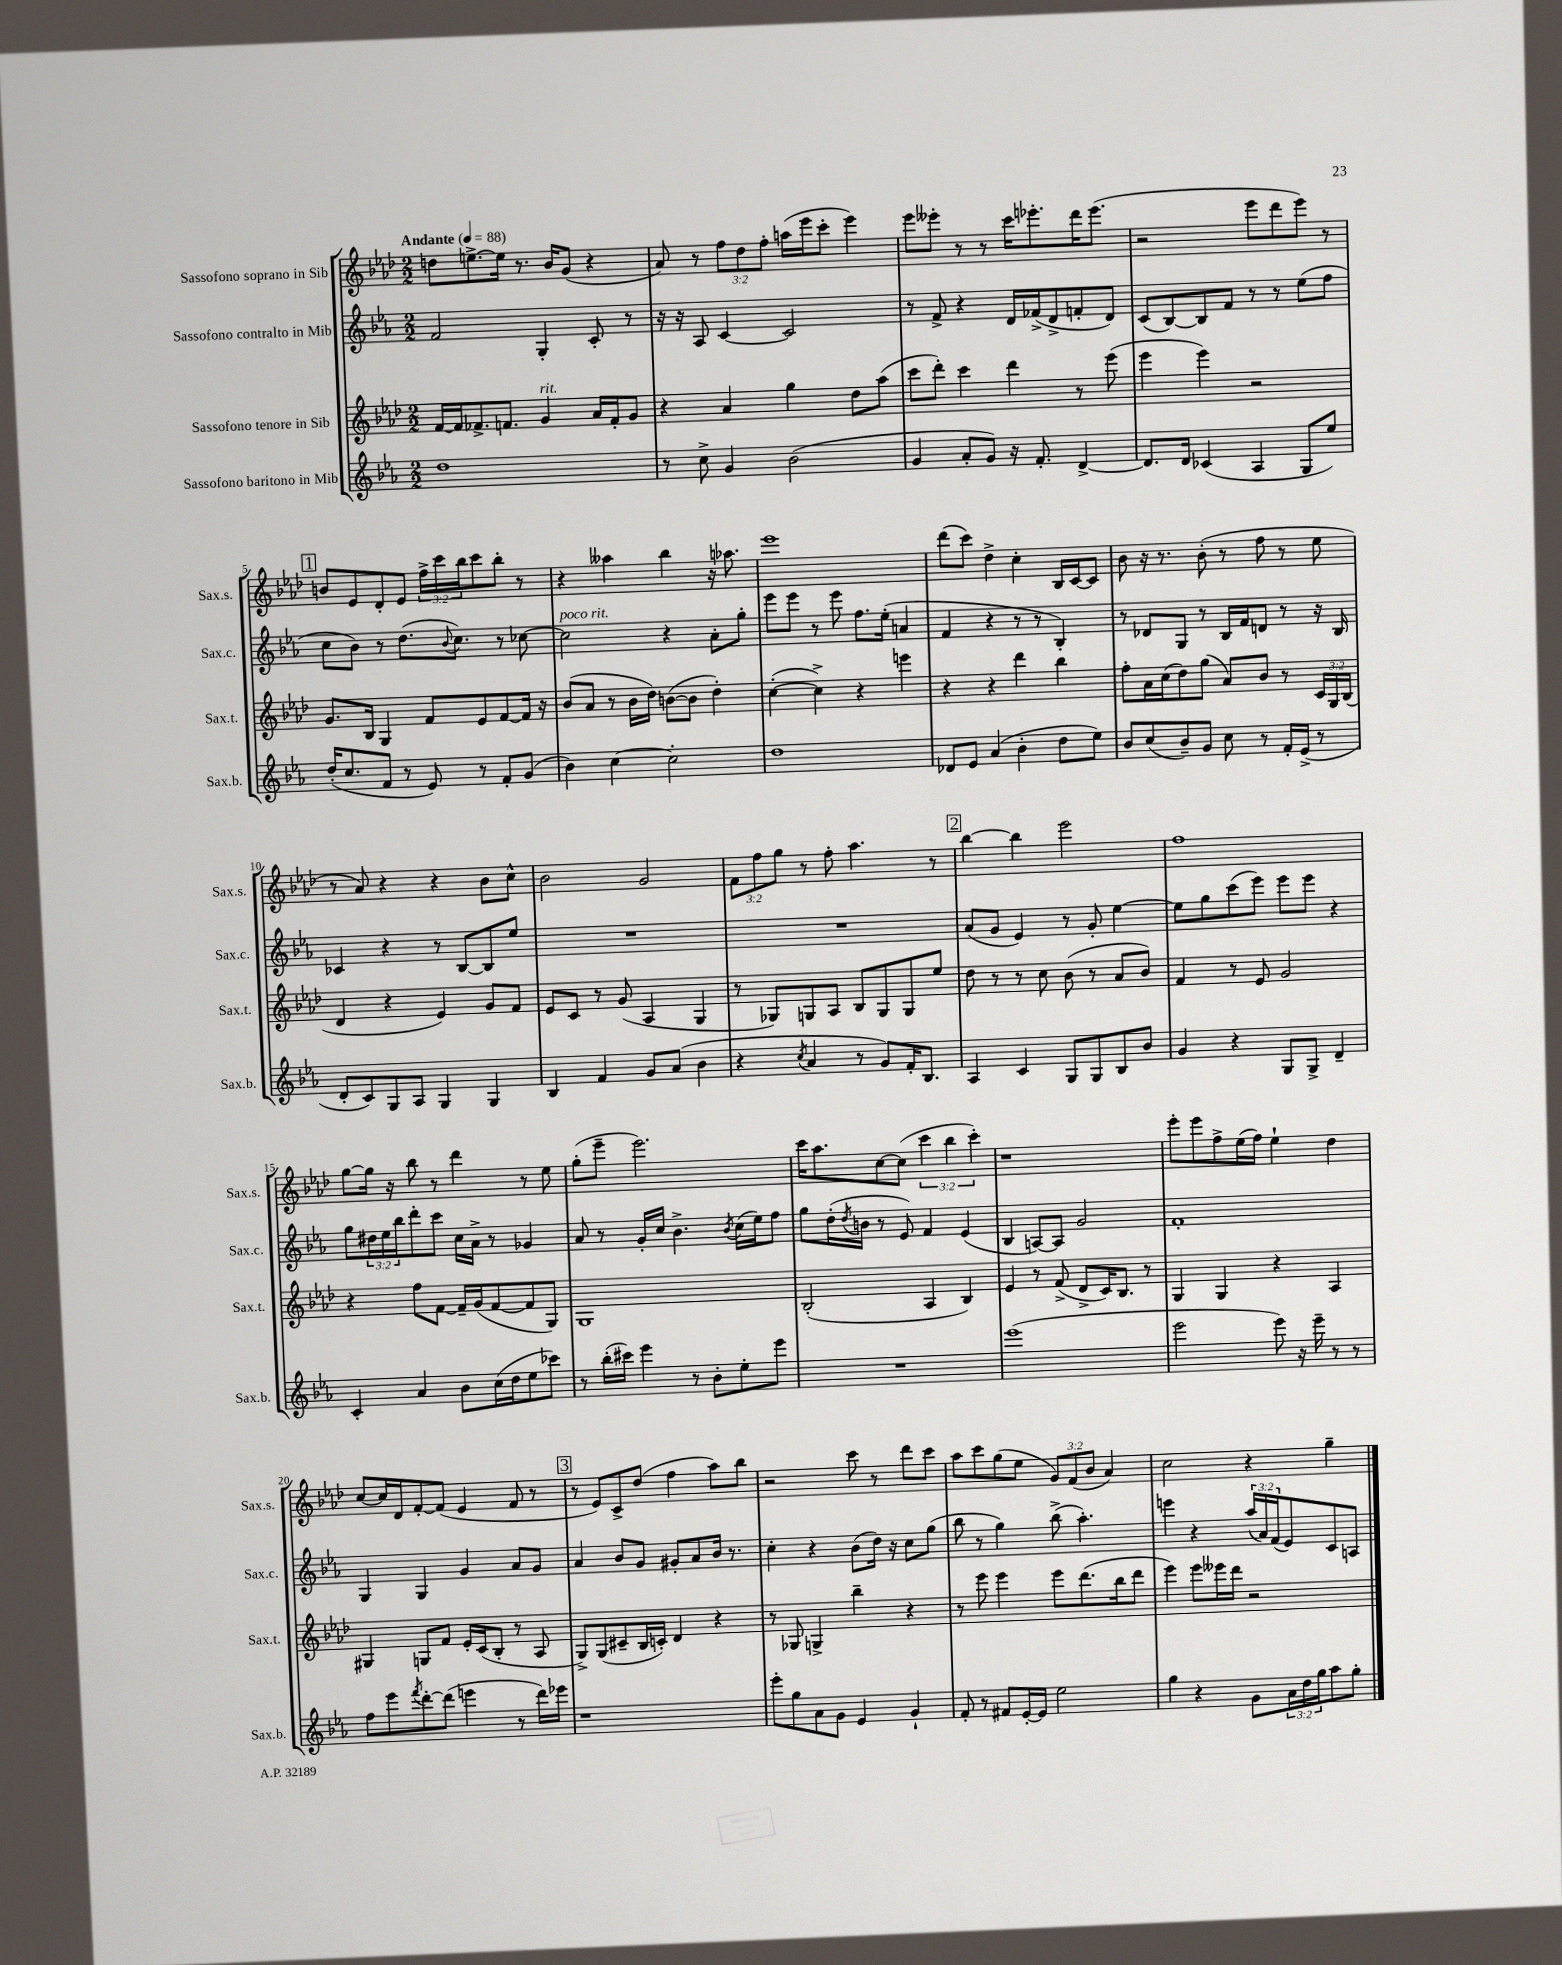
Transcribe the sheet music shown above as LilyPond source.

<<
\new StaffGroup <<
\new Staff = "s0" \with { instrumentName = "Sassofono soprano in Sib" shortInstrumentName = "Sax.s." } {
    \clef treble \key aes \major \numericTimeSignature \time 2/2 \override Staff.TupletNumber.text = #tuplet-number::calc-fraction-text \tempo "Andante" 4 = 88
    d''8 e''8.~-> e''16 r8. bes'16 g'8( r4 |
    aes'8) r8 \tuplet 3/2 { f''8 des''8 f''8-. } a''16( ees'''16 c'''8-. ees'''4) |
    ees'''8 eeses'''8-. r8 r8 c'''16 ees'''8.-. des'''16 ees'''8.( |
    r2 ees'''8 des'''8 ees'''8) r8 |
    \mark \markup { \box "1" } b'8 ees'8 des'8-. ees'8 \tuplet 3/2 { f''16-> c'''16 bes''16 } c'''8 bes''8-. r8 |
    r4 aeses''4 bes''4 r16 aes''8. |
    ees'''1 |
    des'''8( c'''8) des''4-> c''4-. bes16 c'16~ c'8 |
    bes'8 r16 r8. bes'8-.( r8 f''8 r8 ees''8 |
    r8 aes'8) r4 r4 bes'8 c''8-^ |
    bes'2 g'2 |
    \tuplet 3/2 { f'8 f''8 g''8 } r8 f''8-. aes''4. r8 |
    \mark \markup { \box "2" } bes''4~ bes''4 ees'''2 |
    f''1 |
    g''8~ g''16 r16 bes''8 r8 des'''4 r8 ees''8 |
    g''8-.( ees'''8-- ees'''2.) |
    c'''16 aes''8. c''8~ c''8( \tuplet 3/2 { c'''4 bes''4 c'''4-.) } |
    r1 |
    ees'''8-. ees'''8 f''8-> ees''16( f''16) ees''4-! des''4 |
    c''8~ c''16 des'16 f'8~-. f'8( ees'4 f'8 r8 |
    \mark \markup { \box "3" } r8 ees'8) c'8-> des''8( f''4 aes''8) bes''8 |
    r2 c'''8 r8 des'''8 c'''8 |
    aes''8 c'''8 g''8( ees''8 \tuplet 3/2 { g'8) f'8( bes'8 } aes'4) |
    c''2 r4 g''4-- \bar "|." |
}
\new Staff = "s1" \with { instrumentName = "Sassofono contralto in Mib" shortInstrumentName = "Sax.c." } {
    \clef treble \key ees \major \numericTimeSignature \time 2/2 \override Staff.TupletNumber.text = #tuplet-number::calc-fraction-text
    f'2 g4-. c'8-. r8 |
    r16 r16 aes8 c'4~ c'2 |
    r8 f'8-> r4 d'16 fes'16->( d'8-> f'8-. d'8) |
    c'8( bes8~) bes8 f'8 r8 r8 ees''8( f''8 |
    \mark \markup { \box "1" } c''8 bes'8) r8 d''8.( \appoggiatura { bes'8 } c''8.) r8 ces''8~ |
    ces''2^\markup { \italic "poco rit." } r4 aes'8-. g''8-. |
    ees'''8 ees'''8 r8 ees'''8 f''8. ees''16-.( a'4 |
    f'4 r4 r8 r8 bes4-.) |
    r8 des'8 g8 r8 bes16 f'16 d'8 r8 r16 bes16 |
    ces'4 r4 r8 bes8~ bes8 ees''8 |
    R1 |
    R1 |
    \mark \markup { \box "2" } aes'8( g'8 ees'4) r8 g'8-. ees''4~ |
    ees''8 g''8 c'''8( ees'''8) ees'''8 ees'''8 r4 |
    g''8 \tuplet 3/2 { dis''16 ees''16 bes''16 } d'''8-. c'''8 c''16 aes'16-> r8 ges'4 |
    aes'8 r8 g'16-. c''16 bes'4.-> \acciaccatura { bes'8 } c''16( ees''16) f''8 |
    g''8 d''16-.( \acciaccatura { d''8 } b'16 r8 ees'8) f'4 ees'4( |
    bes4 a8~) a8 g'2 |
    f'1-. |
    g4 g4 g'4 aes'8 g'8 |
    \mark \markup { \box "3" } aes'4 bes'8 g'8 gis'8-. aes'8 bes'16 r8. |
    c''4-. r4 bes'8( d''16) r16 c''8 g''8( |
    bes''8 r8 g''4) bes''8->( aes''4.-.) |
    e'''4 r4 \tuplet 3/2 { aes''16( aes'16) f'16( } ees'8) c'8 a8 \bar "|." |
}
\new Staff = "s2" \with { instrumentName = "Sassofono tenore in Sib" shortInstrumentName = "Sax.t." } {
    \clef treble \key aes \major \numericTimeSignature \time 2/2 \override Staff.TupletNumber.text = #tuplet-number::calc-fraction-text
    f'16~ f'16 fes'8.-> f'8. g'4^\markup { \italic "rit." } aes'16 f'16-. g'8 |
    r4 aes'4 g''4 des''8 aes''8( |
    c'''8 des'''8-.) c'''4 des'''4 r8 ees'''8( |
    ees'''4 ees'''4) r2 |
    \mark \markup { \box "1" } g'8. bes16 g4 f'8 ees'8 f'8~ f'16 r16 |
    bes'8( aes'8 r8 bes'16 des''16) b'8~( b'8 des''4-.) |
    c''4~-.( c''4->) r4 e'''4 |
    r4 r4 des'''4 bes''4 |
    f''8-. aes'16 c''16( des''8) g''8( aes'8) bes'8 r8 \tuplet 3/2 { c'16 g16 bes16( } |
    des'4 r4 ees'4) g'8 f'8 |
    ees'8 c'8 r8 g'8( aes4 g4 |
    r8 ges8) g8 aes8 bes8 g8 g8 ees''8 |
    \mark \markup { \box "2" } des''8 r8 r8 c''8 bes'8( r8 aes'8 bes'8) |
    f'4 r8 ees'8 g'2 |
    r4 f''8 f'8~ f'16-- g'16( f'8~ f'8 g8) |
    g1 |
    bes2-.( aes4 bes4) |
    ees'4 r8 f'8->( des'8-> c'16) bes8. r8 |
    g4 g4 r4 aes4 |
    gis4 g8 f'8 ees'16-. c'16( bes8-. r8 aes8 |
    \mark \markup { \box "3" } g8->) g8( cis'8-- bes16 c'16-.) des'4 r4 |
    r8 ges8 g4-> bes''4-- r4 |
    r8 ees'''8 ees'''4 ees'''8 des'''8.( bes''16 des'''8 |
    ees'''4) ees'''8 eeses'''16 des'''16 r2 \bar "|." |
}
\new Staff = "s3" \with { instrumentName = "Sassofono baritono in Mib" shortInstrumentName = "Sax.b." } {
    \clef treble \key ees \major \numericTimeSignature \time 2/2 \override Staff.TupletNumber.text = #tuplet-number::calc-fraction-text
    d''1 |
    r8 c''8-> g'4 bes'2( |
    g'4 aes'8-. g'8) r16 f'8.-. d'4~-> |
    d'8. d'16 ces'4( aes4 g8 ees''8) |
    \mark \markup { \box "1" } d''16-.( c''8. f'8 r8 ees'8) r8 f'8-. g'8( |
    bes'4) c''4~ c''2-. |
    d''1 |
    des'8 ees'8 aes'4( bes'4-. d''8 ees''8) |
    bes'8 c''8( bes'8--) g'8 c''8 r8 f'16-. ees'16->( r8 |
    d'8-. c'8) g8 aes8 g4 g4 |
    bes4 f'4 g'8 aes'8( bes'4 |
    r4 \acciaccatura { c''8 } aes'4 r8 g'8) f'16-. bes8. |
    \mark \markup { \box "2" } aes4 c'4 g8 g8 bes8 bes'8 |
    g'4 r4 g8 g8-> d'4-- |
    c'4-. aes'4 bes'8 c''16( d''16 ees''8 ces'''8) |
    r8 bes''16-.( cis'''16) ees'''4 r8 bes'8-. ees''8-. ees'''8 |
    R1 |
    ees'''1( |
    ees'''2 ees'''8) r16 ees'''16-- r8 r8 |
    f''8 ees'''8 \acciaccatura { f'''8 } d'''8~-. d'''8( e'''4 r8 d'''16) ees'''16 |
    \mark \markup { \box "3" } r1 |
    ees'''8-. g''8 aes'8 g'8 ees'4 g'4-! |
    f'8-. r8 fis'8 ees'16~-. ees'16 ees''2 |
    g''4 r4 g'8 \tuplet 3/2 { aes'16 d''16 g''16 } aes''8 g''8-. \bar "|." |
}
>>
>>
